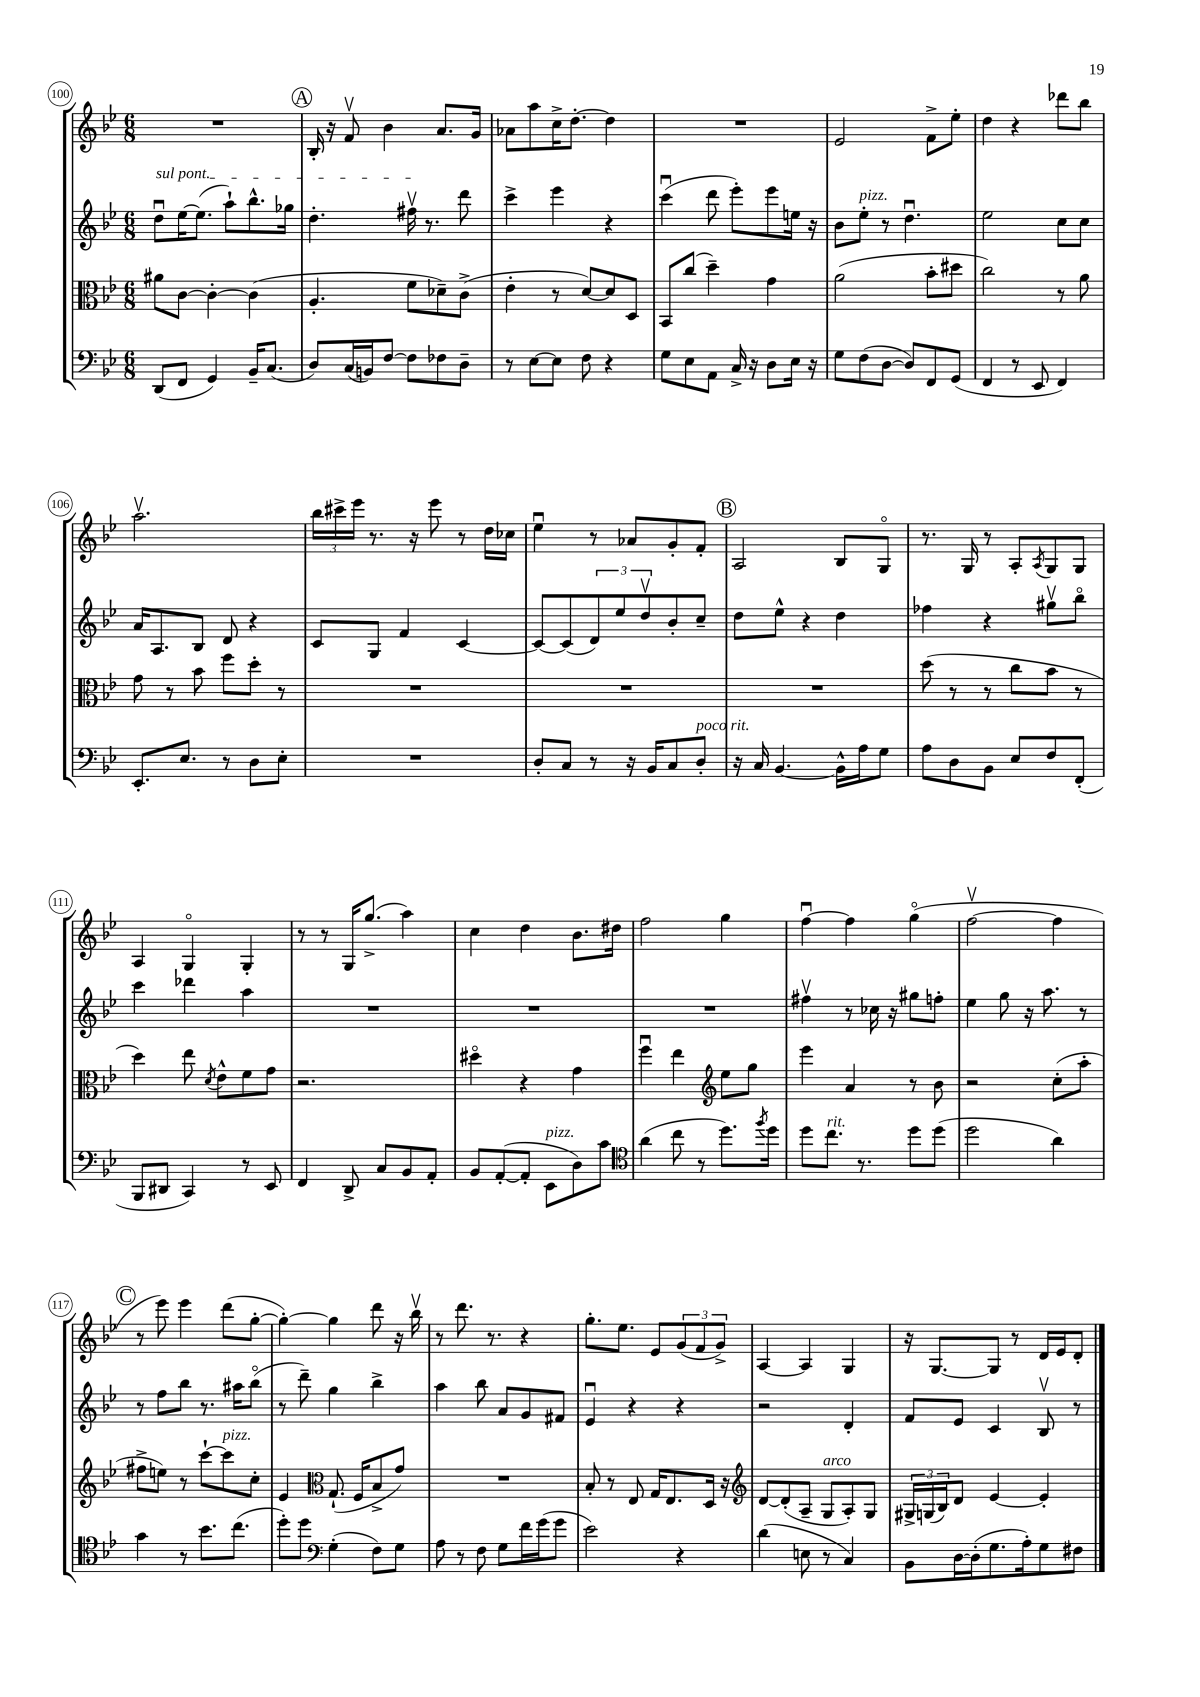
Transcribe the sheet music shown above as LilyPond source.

<<
\new StaffGroup <<
\new Staff = "s0" {
    \clef treble \key bes \major \numericTimeSignature \time 6/8
    R2. |
    \mark \markup { \circle "A" } bes16-. r16 f'8\upbow bes'4 a'8. g'16 |
    aes'8 a''8 c''16-> d''8.~-. d''4 |
    R2. |
    ees'2 f'8-> ees''8-. |
    d''4 r4 des'''8 bes''8 |
    a''2.\upbow |
    \tuplet 3/2 { bes''16 cis'''16-> ees'''16 } r8. r16 ees'''8 r8 d''16 ces''16 |
    ees''4\downbow r8 aes'8 g'8-. f'8-. |
    \mark \markup { \circle "B" } a2 bes8 g8\flageolet |
    r8. g16 r8 a8-. \acciaccatura { a8 } g8 g8 |
    a4 g4\flageolet g4-. |
    r8 r8 g16 g''8.->( a''4) |
    c''4 d''4 bes'8. dis''16 |
    f''2 g''4 |
    f''4~\downbow f''4 g''4\flageolet( |
    f''2~\upbow f''4 |
    \mark \markup { \circle "C" } r8 ees'''8) ees'''4 d'''8( g''8~-. |
    g''4~-.) g''4 d'''8 r16 bes''16\upbow |
    r8 d'''8. r8. r4 |
    g''8.-. ees''8. ees'8 \tuplet 3/2 { g'8( f'8 g'8->) } |
    a4~ a4 g4 |
    r16 g8.~ g8 r8 d'16 ees'16 d'8-. \bar "|." |
}
\new Staff = "s1" {
    \clef treble \key bes \major \numericTimeSignature \time 6/8
    \once \override TextSpanner.bound-details.left.text = \markup { \italic "sul pont." } d''8\downbow\startTextSpan ees''16~ ees''8.( a''8-!) bes''8.-^ ges''16 |
    \mark \markup { \circle "A" } d''4.-. fis''16\upbow\stopTextSpan r8. d'''8 |
    c'''4-> ees'''4 r4 |
    c'''4\downbow( d'''8 ees'''8-.) ees'''8 e''16 r16 |
    bes'8 ees''8-.^\markup { \italic "pizz." } r8 d''4.\downbow |
    ees''2 c''8 c''8 |
    a'16 a8. bes8 d'8 r4 |
    c'8 g8 f'4 c'4~ |
    c'8~ c'8( \tuplet 3/2 { d'8) ees''8 d''8\upbow } bes'8-. c''8-- |
    \mark \markup { \circle "B" } d''8 ees''8-^ r4 d''4 |
    fes''4 r4 gis''8\upbow bes''8\flageolet |
    c'''4 des'''4 a''4 |
    R2. |
    R2. |
    R2. |
    fis''4\upbow r8 ces''16 r16 gis''8 f''8-. |
    ees''4 g''8 r16 a''8. r8 |
    \mark \markup { \circle "C" } r8 f''8 bes''8 r8. ais''16 bes''8\flageolet( |
    r8 d'''8--) g''4 bes''4-> |
    a''4 bes''8 a'8 g'8 fis'8 |
    ees'4\downbow r4 r4 |
    r2 d'4-. |
    f'8 ees'8 c'4 bes8\upbow r8 \bar "|." |
}
\new Staff = "s2" {
    \clef alto \key bes \major \numericTimeSignature \time 6/8
    ais'8 c'8~ c'4~-. c'4( |
    \mark \markup { \circle "A" } a4.-. f'8 des'8--) c'8->( |
    ees'4-. r8 d'8~) d'8 d8 |
    bes,8 c''8( d''4--) g'4 |
    a'2( bes'8-. dis''8 |
    c''2) r8 a'8 |
    g'8 r8 bes'8 f''8 d''8-. r8 |
    R2. |
    R2. |
    \mark \markup { \circle "B" } R2. |
    d''8( r8 r8 c''8 bes'8 r8 |
    d''4) ees''8 \acciaccatura { d'8 } ees'8-^ f'8 g'8 |
    r2. |
    dis''4\flageolet r4 g'4 |
    f''4\downbow ees''4 \clef treble ees''8 g''8 |
    ees'''4 a'4 r8 bes'8 |
    r2 c''8-.( a''8-. |
    \mark \markup { \circle "C" } fis''8-> e''8) r8 c'''8~-! c'''8^\markup { \italic "pizz." } c''8-. |
    ees'4 \clef alto g8.-!( f16 bes8-> g'8) |
    R2. |
    bes8-. r8 ees8 g16 ees8. d16 r16 |
    \clef treble d'8~ d'8-.( a8-- g8^\markup { \italic "arco" } a8-.) g8 |
    \tuplet 3/2 { gis16-> g16( bes16) } d'8 ees'4~ ees'4-. \bar "|." |
}
\new Staff = "s3" {
    \clef bass \key bes \major \numericTimeSignature \time 6/8
    d,8( f,8 g,4) bes,16-- c8.( |
    \mark \markup { \circle "A" } d8) c16( b,16) f8~ f8 fes8 d8-- |
    r8 ees8~ ees8 f8 r4 |
    g8 ees8 a,8 c16-> r16 d8 ees16 r16 |
    g8 f8( d8~ d8) f,8 g,8( |
    f,4 r8 ees,8 f,4) |
    ees,8.-. ees8. r8 d8 ees8-. |
    R2. |
    d8-. c8 r8 r16 bes,16 c8 d8-.^\markup { \italic "poco rit." } |
    \mark \markup { \circle "B" } r16 c16 bes,4.~ bes,16-^ a16 g8 |
    a8 d8 bes,8 ees8 f8 f,8-.( |
    bes,,8 dis,8 c,4) r8 ees,8 |
    f,4 d,8-> c8 bes,8 a,8-. |
    bes,8 a,8~-.( a,8-. ees,8^\markup { \italic "pizz." } d8) c'8 |
    \clef tenor a'4( c''8 r8 d''8.) \acciaccatura { f''8 } d''16 |
    d''8 c''8.^\markup { \italic "rit." } r8. d''8 d''8( |
    d''2 a'4) |
    \mark \markup { \circle "C" } g'4 r8 bes'8. c''8.( |
    d''8-.) d''8 \clef bass g4-.( f8) g8 |
    a8 r8 f8 g8 f'16 g'16( g'8 |
    ees'2) r4 |
    d'4( e8 r8 c4) |
    bes,8 d16~ d16-.( g8. a16-.) g8 fis8 \bar "|." |
}
>>
>>
\layout { \context { \Score currentBarNumber = #100 \override BarNumber.stencil = #(make-stencil-circler 0.1 0.3 ly:text-interface::print) } }
